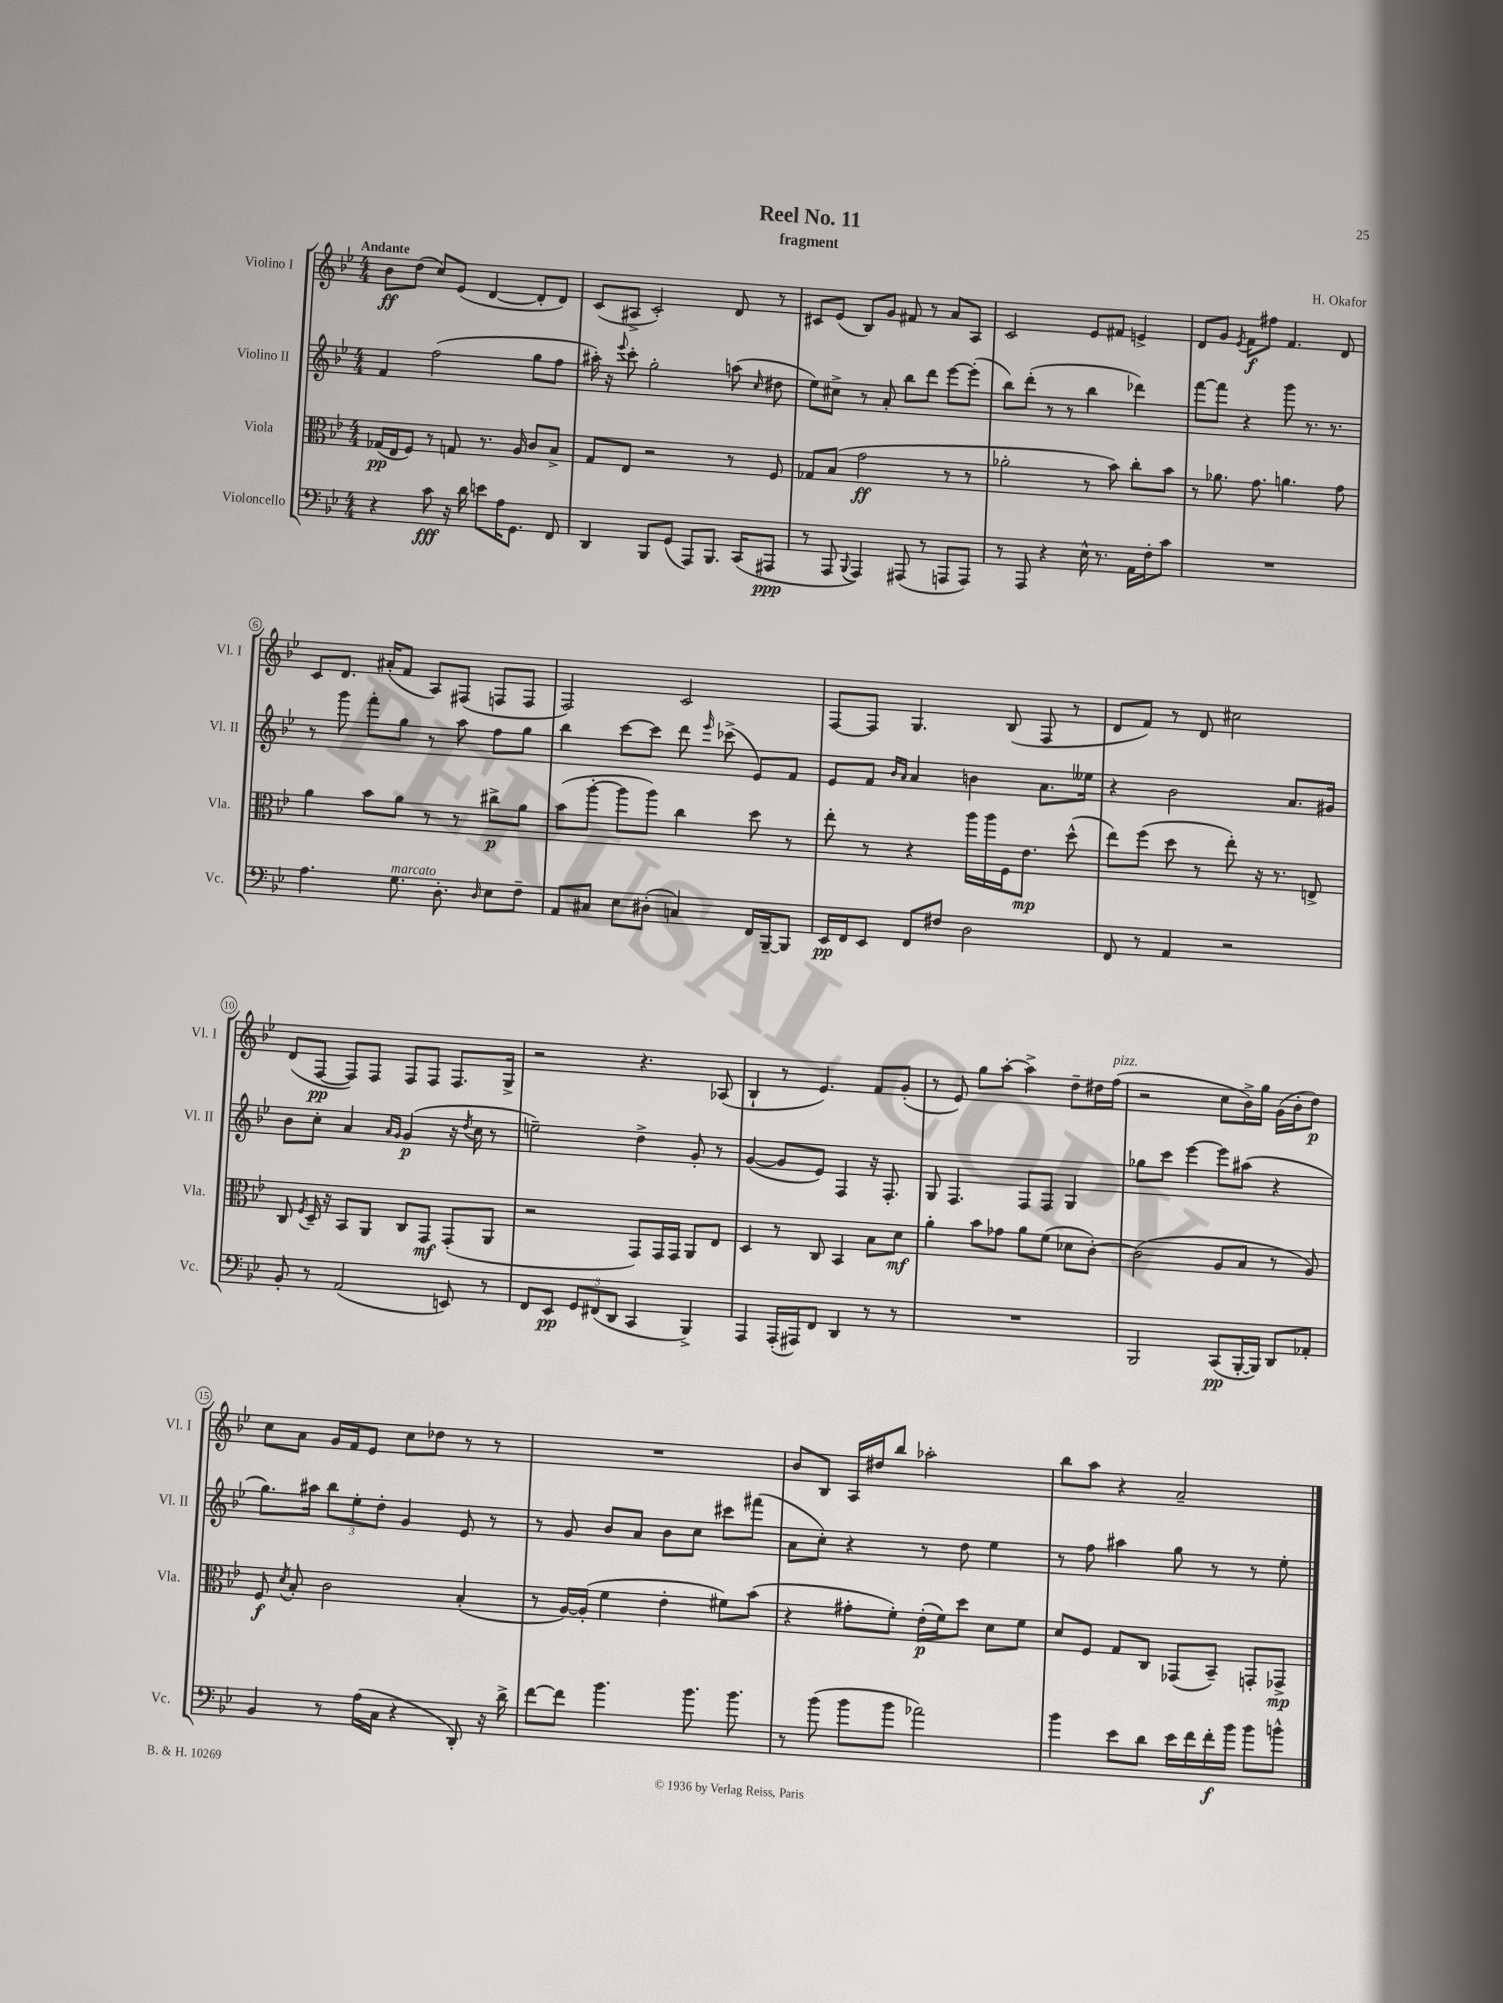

**kern	**kern	**kern	**kern
*staff4	*staff3	*staff2	*staff1
*clefF4	*clefC3	*clefG2	*clefG2
*k[b-e-]	*k[b-e-]	*k[b-e-]	*k[b-e-]
*M4/4	*M4/4	*M4/4	*M4/4
4r	(16G-/LL	4f/	8b-\L
.	16E-/J	.	.
.	8F/J)	.	(8dd\J
8c\	8r	(2ff\	8cc/L)
16r	8G/	.	(8e-/J
16d\	.	.	.
8e\L	8.r	.	[4d/
16A\K	.	.	.
8.GG\J	16A/	.	.
.	8c/L	8gg\L	8d'/]L
8FF/	8B-^/J	8ff\J	8d/J)
=	=	=	=
4DD/	8G/L	16aa#'\)	(8c/L
.	.	16r	.
.	.	8qqeee-/	.
.	8E-/J	8ccc'\	8A#^/J
8BBB-/L	2r	2gg'\	2c'/)
(8GG/J	.	.	.
8AAA/L)	.	.	.
8.BBB-/J	.	.	.
.	8r	(8aa\	8d/
(16CC/LK	.	.	.
.	.	16qqcc/	.
8AAA#/J	8F/	8dd#\	8r
=	=	=	=
8r	8G-/L	8ee-\L)	8c#/L
8AAA/	(8B-/J	8cc#^\J	(8e-/J
8qqBBB-/	.	.	.
4AAA/)	2g\	8r	8B-/L)
.	.	8a'/	8g/J
(8AAA#/	.	8bb-\L	8f#/
8r	.	8ddd\J	8r
8AAA/L	8r	[8eee-\L	8a/L
8AAA/J)	8r	(8eee-'\]J	8A/J
=	=	=	=
8r	2a-'\	8bb-\L)	2c/
8AAA/	.	(8ddd'\J	.
4r	.	8r	.
.	.	8r	.
16E-^^\	8r	4bb-\	8e-/L
8.r	.	.	.
.	8b-\)	.	8f#/J
16AA\LL	8cc'\L	4ddd-\)	4e^/
16F'\J	.	.	.
8c\J	8b-\J	.	.
=	=	=	=
1r	8r	[8fff\L	8d/L
.	8.a-\	8fff\]J	8g/J
.	.	.	8qe-/
.	.	4r	8f\L
.	8.g\	.	.
.	.	.	8ff#\J
.	4.a\	8ggg\	4.f/
.	.	8.r	.
.	.	8.r	.
.	8g\	.	8d/
=	=	=	=
4.A\	4a\	8r	8c/L
.	.	8ggg\	8.d/J
.	8b-\L	8fff'\L	.
.	.	.	(16a#'/LK
8.G\	8a\J	8gg\J	8f/J
.	8r	8r	8A/L)
8.D'\	.	.	.
.	8r	8aa\	(8F#/J
16qqD/	.	.	.
8E-\L	8cc#^\L	8ff\L	8F/L
8F~\J	8a\J	8gg\J	8F/J
=	=	=	=
8AA/L	(8b-\L	4bb-\	2F/)
8C#/J	[8aa'\J	.	.
8E-\L	8aa\]L	[8ccc\L	.
(8D#'\J	8aa\J)	8ccc\]J	.
4C/)	4cc\	8ddd\	2c/
.	.	16qqeee-/	.
.	.	(8ccc-^\	.
16FF/LL	8dd\	8e-/L)	.
[16BBB-~/J	.	.	.
8BBB-/]J	8r	8f/J	.
=	=	=	=
16EE-/LL	8ee-'\	8e-/L	[8F/L
16FF/J	.	.	.
8EE-/J	8r	8f/J	8F/]J
.	.	16qqb-/LL	.
.	.	16qqa/JJ	.
8FF/L	4r	4a/	4.G/
8F#/J	.	.	.
2D\	16aa\LL	4b\	.
.	16aa\	.	.
.	16F\J	.	(8B-/
.	8.e-\J	.	.
.	.	8.a\L	8F/
.	(8dd^^\	.	8r
.	.	16ee--\Jk	.
=	=	=	=
8FF/	8ee-\L)	4r	8d/L
8r	(8ff\J	.	8f/J)
4AA/	8dd\	2b-\	8r
.	8r	.	8d/
2r	8ee-'\)	.	2cc#\
.	16r	.	.
.	8.r	.	.
.	.	8.a/L	.
.	8E^/	.	.
.	.	16g#/Jk	.
=	=	=	=
8BB-'/	8C/	8b-\L	(8d/L
.	8qF/	.	.
8r	16D~/	8cc'\J	[8F/J
.	16r	.	.
(2AA/	8BB-/L	4a/	8F/]L)
.	8AA/J	.	8F/J
.	.	16qqa/LL	.
.	.	16qqg/JJ	.
.	8C/L	(4g/	8F/L
.	8GG/J	.	8F/J
8EE/)	(8GG'/L	16r	8.F/L
.	.	8qdd/	.
.	.	16cc\	.
8r	8AA/J	8r	.
.	.	.	16G^/Jk
=	=	=	=
8FF/L	2r	2ee~\)	2r
8EE-/J	.	.	.
12GG/L	.	.	.
(12FF#/	.	.	.
12DD/J	.	.	.
4CC/	8GG/L)	4dd^\	4.r
.	16GG/L	.	.
.	16GG/JJ	.	.
4BBB-^/)	8AA/L	8g'/	.
.	8E-/J	8r	(8A-/
=	=	=	=
4AAA/	4D/	([4g/	4B-`/
(16AAA'/LL	8r	8g/]L	8r
16AAA#/J)	.	.	.
8FF/J	8C/	8e-/J)	4.e-/)
4DD/	4BB-/	4F/	.
8r	8B-\L	16r	8f/L
.	.	8.F'/	.
8r	8d\J	.	(8g'/J
=	=	=	=
1r	4a'\	8G/	8r
.	.	4.F/	8e-/)
.	8b-\L	.	8gg\L
.	8g-\J	.	[8aa'\J
.	8a\L	8F/L	4aa^\]
.	(8f\J	8F/J	.
.	8d-\L	4G/	8dd~\L
.	[8c'\J)	.	16dd#\L
.	.	.	(16ff\JJ
=	=	=	=
2BBB-/	(2c\]	8gg-\L	2r
.	.	8ccc\J	.
.	.	[4eee-\	.
(8CC/L	8A/L	8eee-\]L	8cc\L
[16BBB-'/L	8B-/J	(8aa#\J	16b-^\L)
16BBB-/]JJ)	.	.	16gg\JJ
8DD/L	8r	4r	(16g\LL
.	.	.	16b-'\J
8AA-'/J	8A/)	.	8dd\J)
=	=	=	=
4BB-/	8F/	8.gg\L)	8cc\L
.	8qd/	.	.
.	8B-'/	.	8a\J
.	.	16aa#\Jk	.
8r	2c\	12bb-\L	16g/LL
.	.	.	16f/J
.	.	12ee-'\	.
(16A\LL	.	.	8e-/J
.	.	12dd'\J	.
16C\JJ	.	.	.
4r	.	4g/	8cc\L
.	.	.	8dd-\J
8DD'/)	(4B-'/	8e-/	8r
16r	.	8r	8r
16d^\	.	.	.
=	=	=	=
[8f\L	8r	8r	1r
8f\]J	[16A/LL)	8g/	.
.	(16A'/]JJ	.	.
4.b-\	4f\	8b-/L	.
.	.	8a/J	.
.	4e-'\	8b-\L	.
8.b-\	.	8cc\J	.
.	8f#\L)	8ccc#\L	.
8.b-\	.	.	.
.	(8b-\J	(8fff#\J	.
=	=	=	=
8r	4r	8a\L	8b-/L
(8b-\	.	8cc'\J)	8B-/J
8b-\L	8g#'\L	4r	16A/LL
.	.	.	16dd#/J
8b-\J	8f'\J)	.	8bb-/J
2a-\)	(16e-'\LL	8r	2aa-'\
.	16f\J)	.	.
.	8dd\J	8dd\	.
.	8d\L	4ee-\	.
.	8f\J	.	.
=	=	=	=
4b-\	8d/L	8r	8bb-\L
.	8F/J	8ff\	8aa\J
8e-\L	8G/L	4aa#\	4r
8d\J	8C/J	.	.
16e-\LL	(8GG-/L	8gg\	2a~/
16f\	.	.	.
16f'\	8BB-~/J)	8r	.
16b-\JJ	.	.	.
8b-\L	8GG'/L	8r	.
8b^^\J	8GG-^/J	8ee-'\	.
==	==	==	==
*-	*-	*-	*-
